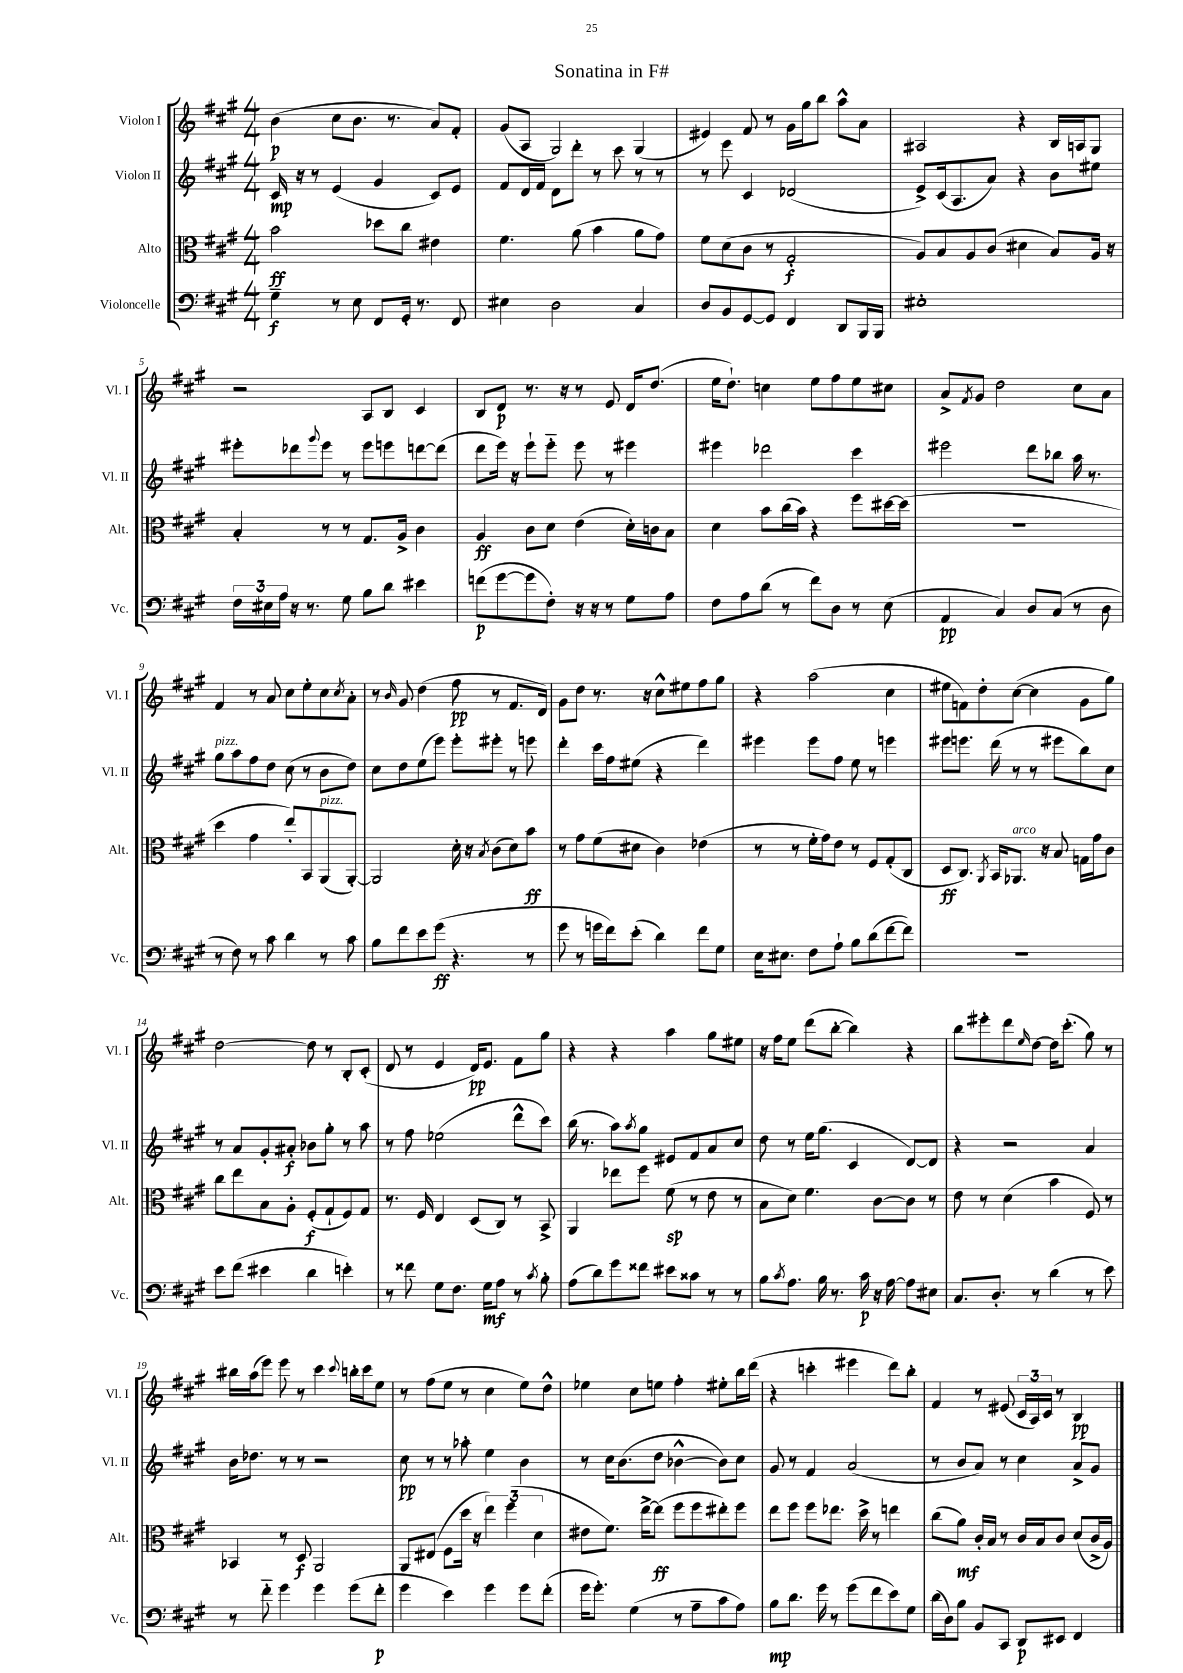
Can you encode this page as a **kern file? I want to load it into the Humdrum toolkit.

**kern	**kern	**kern	**kern
*staff4	*staff3	*staff2	*staff1
*clefF4	*clefC3	*clefG2	*clefG2
*k[f#c#g#]	*k[f#c#g#]	*k[f#c#g#]	*k[f#c#g#]
*M4/4	*M4/4	*M4/4	*M4/4
4G#~\	2b\	16c#/	(4b\
.	.	16r	.
.	.	8r	.
8r	.	(4e/	8cc#\L
8E\	.	.	8.b\J
8FF#/L	8dd-\L	4g#/	.
.	.	.	8.r
16GG#'/Jk	8cc#\J	.	.
8.r	.	.	.
.	4e#\	8c#/L)	8a/L)
8FF#/	.	8e/J	8f#'/J
=	=	=	=
4E#\	4.f#\	8f#/L	(8g#/L
.	.	16d/L	8A/J
.	.	16f#/JJ	.
2D\	.	8d\L	2G#/)
.	(8a\	8ddd'\J	.
.	4b\	8r	.
.	.	8ccc#\	.
4C#/	8a\L	8r	(4G#/
.	8g#\J)	8r	.
=	=	=	=
8D/L	8f#\L	8r	4e#/)
8BB/	(8d\	8eee\	.
[8GG#/	8c#\J	4c#/	8f#/
8GG#/]J	8r	.	8r
4FF#/	2G#'/	(2d-/	16g#\LL
.	.	.	16gg#\J
.	.	.	8bb\J
8DD/L	.	.	8aa^^\L
16BBB/L	.	.	8a\J
16BBB/JJ	.	.	.
=	=	=	=
1E#'	8A/L)	8e^/L)	2A#/
.	8B/	(16c#/k	.
.	.	8.A/	.
.	8A/	.	.
.	(8c#/J	8a/J)	.
.	4d#\	4r	4r
.	8B/L)	8b\L	16B/LL
.	.	.	16A/J
.	16A/Jk	8ee#\J	8G#/J
.	16r	.	.
=	=	=	=
24F#\LL	4B'/	8eee#'\L	2r
24E#\	.	.	.
24A\JJ	.	.	.
16r	.	8ddd-\	.
8.r	.	.	.
.	.	8qqggg#/	.
.	8r	8eee#\J	.
8G#\	8r	8r	.
8B\L	8.G#/L	8eee#\L	8A/L
8d\J	.	8eee\	8B/J
.	16A^/Jk	.	.
4e#\	4c#\	[8ddd\	4c#/
.	.	(8ddd\]J	.
=	=	=	=
(8f\L	4A/	8ddd\L	8B/L
[8g#\	.	16eee\Jk)	8d/J
.	.	16r	.
8g#\]	8c#\L	8eee`\L	8.r
8F#'\J)	8d\J	8eee'~\J	.
.	.	.	16r
16r	(4e\	8eee\	8r
16r	.	.	.
8r	.	8r	8e/
8G#\L	16d'\LL)	4eee#\	16d/LK
.	16c\J	.	(8.dd/J
8A\J	8B\J	.	.
=	=	=	=
8F#\L	4d\	4eee#\	16ee\LK
.	.	.	8.dd`\J)
8A\	.	.	.
(8d\J	8b\L	2ddd-\	4cc\
8r	(16cc#\L	.	.
.	16b\JJ)	.	.
8f#\L)	4r	.	8ee\L
8D\J	.	.	8ff#\
8r	8ff#\L	4ccc#\	8ee\
(8E\	[16dd#\L	.	8cc#\J
.	(16dd#\]JJ	.	.
=	=	=	=
4AA/	1r	2eee#\	8a^/L
.	.	.	8qf#/
.	.	.	8g#/J
4C#/)	.	.	2dd\
8D/L	.	8ddd\L	.
(8C#/J	.	8bb-\J	.
8r	.	16aa\	8cc#\L
.	.	8.r	.
8D\	.	.	8a\J
=	=	=	=
8r	4dd\	8gg#\L	4f#/
8F#\)	.	8aa\	.
8r	4g#\	8ff#\	8r
8c#\	.	8dd\J	8a/
4d\	8ee'/L)	(8cc#\	8cc#\L
.	8BB/	8r	8ee'\
8r	(8AA/	8b\L	8cc#\
.	.	.	8qcc#/
8c#\	[8AA'/J)	8dd\J)	8a'\J
=	=	=	=
8B\L	2AA/]	8cc#\L	8r
.	.	.	16qqb/
8f#\	.	8dd\	8g#/
8e\	.	(8ee\	(4dd\
(8g#\J	.	8eee\J)	.
4.r	16d'\	8eee'\L	8ff#\
.	16r	.	.
.	8qB/	.	.
.	(8c#\L	8eee#'\J	8r
.	8d\)	8r	8.f#/L
8r	8b\J	8eee\	.
.	.	.	16d/Jk)
=	=	=	=
8g#\	8r	4ddd'\	8g#\L
8r	8g#\L	.	8dd\J
16g\LL	(8f#\	16ccc#\LL	8.r
16f#\J)	.	16ff#\J	.
(8e'\J	8d#\J	(8ee#\J	.
.	.	.	16r
4d\)	4c#\)	4r	8cc#^^\L
.	.	.	8ee#\
8f#\L	(4e-\	4ddd\)	8ff#\
8G#\J	.	.	8gg#\J
=	=	=	=
16E\LK	8r	4eee#\	4r
8.E#\J	.	.	.
.	8r	.	.
8F#\L	16f#'\LL	8eee#\L	(2aa\
.	16g#\J)	.	.
8A`\J	8e\J	8ff#\J	.
8B\L	8r	8ee\	.
(8d\	8F#/L	8r	.
[8f#\	(8G#'/	4eee\	4cc#\
8f#\]J)	8C#/J	.	.
=	=	=	=
1r	8D/L	8eee#\L	8ee#\L
.	8.C#/J)	8.eee\J	8f\)
.	.	.	8dd'\
.	8qAA/	.	.
.	16BB/LK	(16ddd\	.
.	8.AA-/J	8r	([8cc#\J
.	.	8r	4cc#\]
.	16r	.	.
.	8B/	8eee#\L	.
.	16G\LL	8bb\)	8g#\L
.	16g#\J	.	.
.	8c#\J	8cc#\J	8gg#\J)
=	=	=	=
8e\L	8cc#\L	8r	[2dd\
(8f#\J	8ee\	8a/L	.
4e#\	8B\	8g#'/	.
.	8A'\J	8a#'/J	.
4d\	(8F#'/L	8b-\L	8dd\]
.	8G#`/	8gg#'\J	8r
4e'\)	8F#/)	8r	8B'/L
.	8G#/J	8aa\	(8c#'/J
=	=	=	=
8r	8.r	8r	8d/
8f##\	.	8ff#\	8r
.	16F#/	.	.
8G#\L	4E/	(2ee-\	4e/
8.F#\J	.	.	.
.	(8D/L	.	16d/LK)
16G#\LK	.	.	8.e/J
8A\J	8C#/J)	.	.
8r	8r	8ddd^^\L	8f#\L
8qc#/	.	.	.
8B'\	8BB^/	8ccc#\J)	8gg#\J
=	=	=	=
(8A\L	4AA/	(16bb\	4r
.	.	8.r	.
8d\)	.	.	.
8g#\	8ee-\L	8aa\L)	4r
.	.	8qaa/	.
8f##\J	8ff#\J	8gg#\J	.
8e#\L	(8f#\	8e#/L	4aa\
8c##\J	8r	8f#/	.
8r	8e\	8a/	8gg#\L
8r	8r	8cc#/J	8ee#\J
=	=	=	=
8B\L	8B\L	8dd\	16r
.	.	.	16ff#\LK
8qc#/	.	.	.
8.A\J	8d\J)	8r	8ee\J
.	4.f#\	16ee\LK	(8ddd\L
16B\	.	(8.gg#\J	.
8.r	.	.	[8bb'\J
.	.	4c#/	4bb\])
16c#\	.	.	.
16r	[8c#\L	.	.
[16A\	.	.	.
8A\]L	8c#\]J	[8d/L)	4r
8E#\J	8r	8d/]J	.
=	=	=	=
8.C#/L	8e\	4r	8bb\L
.	8r	.	8eee#'\
8.D'/J	.	.	.
.	(4d\	2r	8ddd\
.	.	.	16qqee/
8r	.	.	[8dd\J
(4d\	4b\	.	16dd\]LK
.	.	.	(8.ccc#'\J
8r	8F#/)	4a/	8gg#\)
8e\)	8r	.	8r
=	=	=	=
8r	4BB-/	16b\LK	16bb#\LL
.	.	8.dd-\J	(16aa\J
8f#'~\	.	.	8eee\J)
4g#\	8r	8r	8eee\
.	8D/	8r	8r
4g#\	2AA/	2r	4ccc#\
.	.	.	8qqccc#/
(8g#\L	.	.	16bb'\LL
.	.	.	16ccc#\J
8f#'\J	.	.	8ee\J
=	=	=	=
4g#\	8AA/L	8cc#\	8r
.	(8E#/J	8r	(8ff#\L
4e\)	8F#\L	8r	8ee\J
.	16dd\Jk	8aa-'\	8r
.	16r	.	.
4g#\	6ee\)	4ee\	4cc#\
.	(6ff#\	.	.
8g#\L	.	4b\	8ee\L)
.	6d\	.	.
(8f#'\J	.	.	8dd^^\J
=	=	=	=
16g#\LK	8e#\L	8r	4ee-\
8.g#'\J)	.	.	.
.	8.f#\J)	16cc#\LK	.
.	.	(8.b\	.
(4G#\	.	.	8cc#\L
.	[16ee^\LK	.	.
.	(8ee\]J	8dd\J	8ee\J
8r	8ff#\L	[4b-^^\	4ff#'\
8A~\L	8ff#\	.	.
8c#\	8ee#'\)	8b-\]L)	8ee#'\L
8A\J)	8ff#\J	8cc#\J	16bb\L
.	.	.	(16ddd\JJ
=	=	=	=
8B\L	8ee\L	8g#/	4r
8.d\J	8ff#\J	8r	.
.	8ff#\L	4f#/	4ccc'\
16g#\	.	.	.
8r	8.ee-\J	.	.
(8g#\L	.	(2a/	4eee#\
.	16dd^\	.	.
8f#\	8r	.	.
8e\)	4ee\	.	8ddd\L)
8G#\J	.	.	8bb'\J
=	=	=	=
(16d\LL	(8cc#\L	8r	4f#/
16D\J)	.	.	.
8B\J	8a\J)	8b/L	.
8BB/L	16c#'/LL	8a/J)	8r
.	16B/JJ	.	.
8CC#/J	8r	8r	(8e#/
8DD/L	16c#/LL	4cc#\	24c#/LL
.	.	.	24A/)
.	16B/J	.	.
.	.	.	24c#/JJ
8EE#/J	8c#/J	.	8r
4FF#/	(8d/L	8a^/L	4B/
.	16c#^/L	8g#/J	.
.	16A/JJ)	.	.
==	==	==	==
*-	*-	*-	*-
